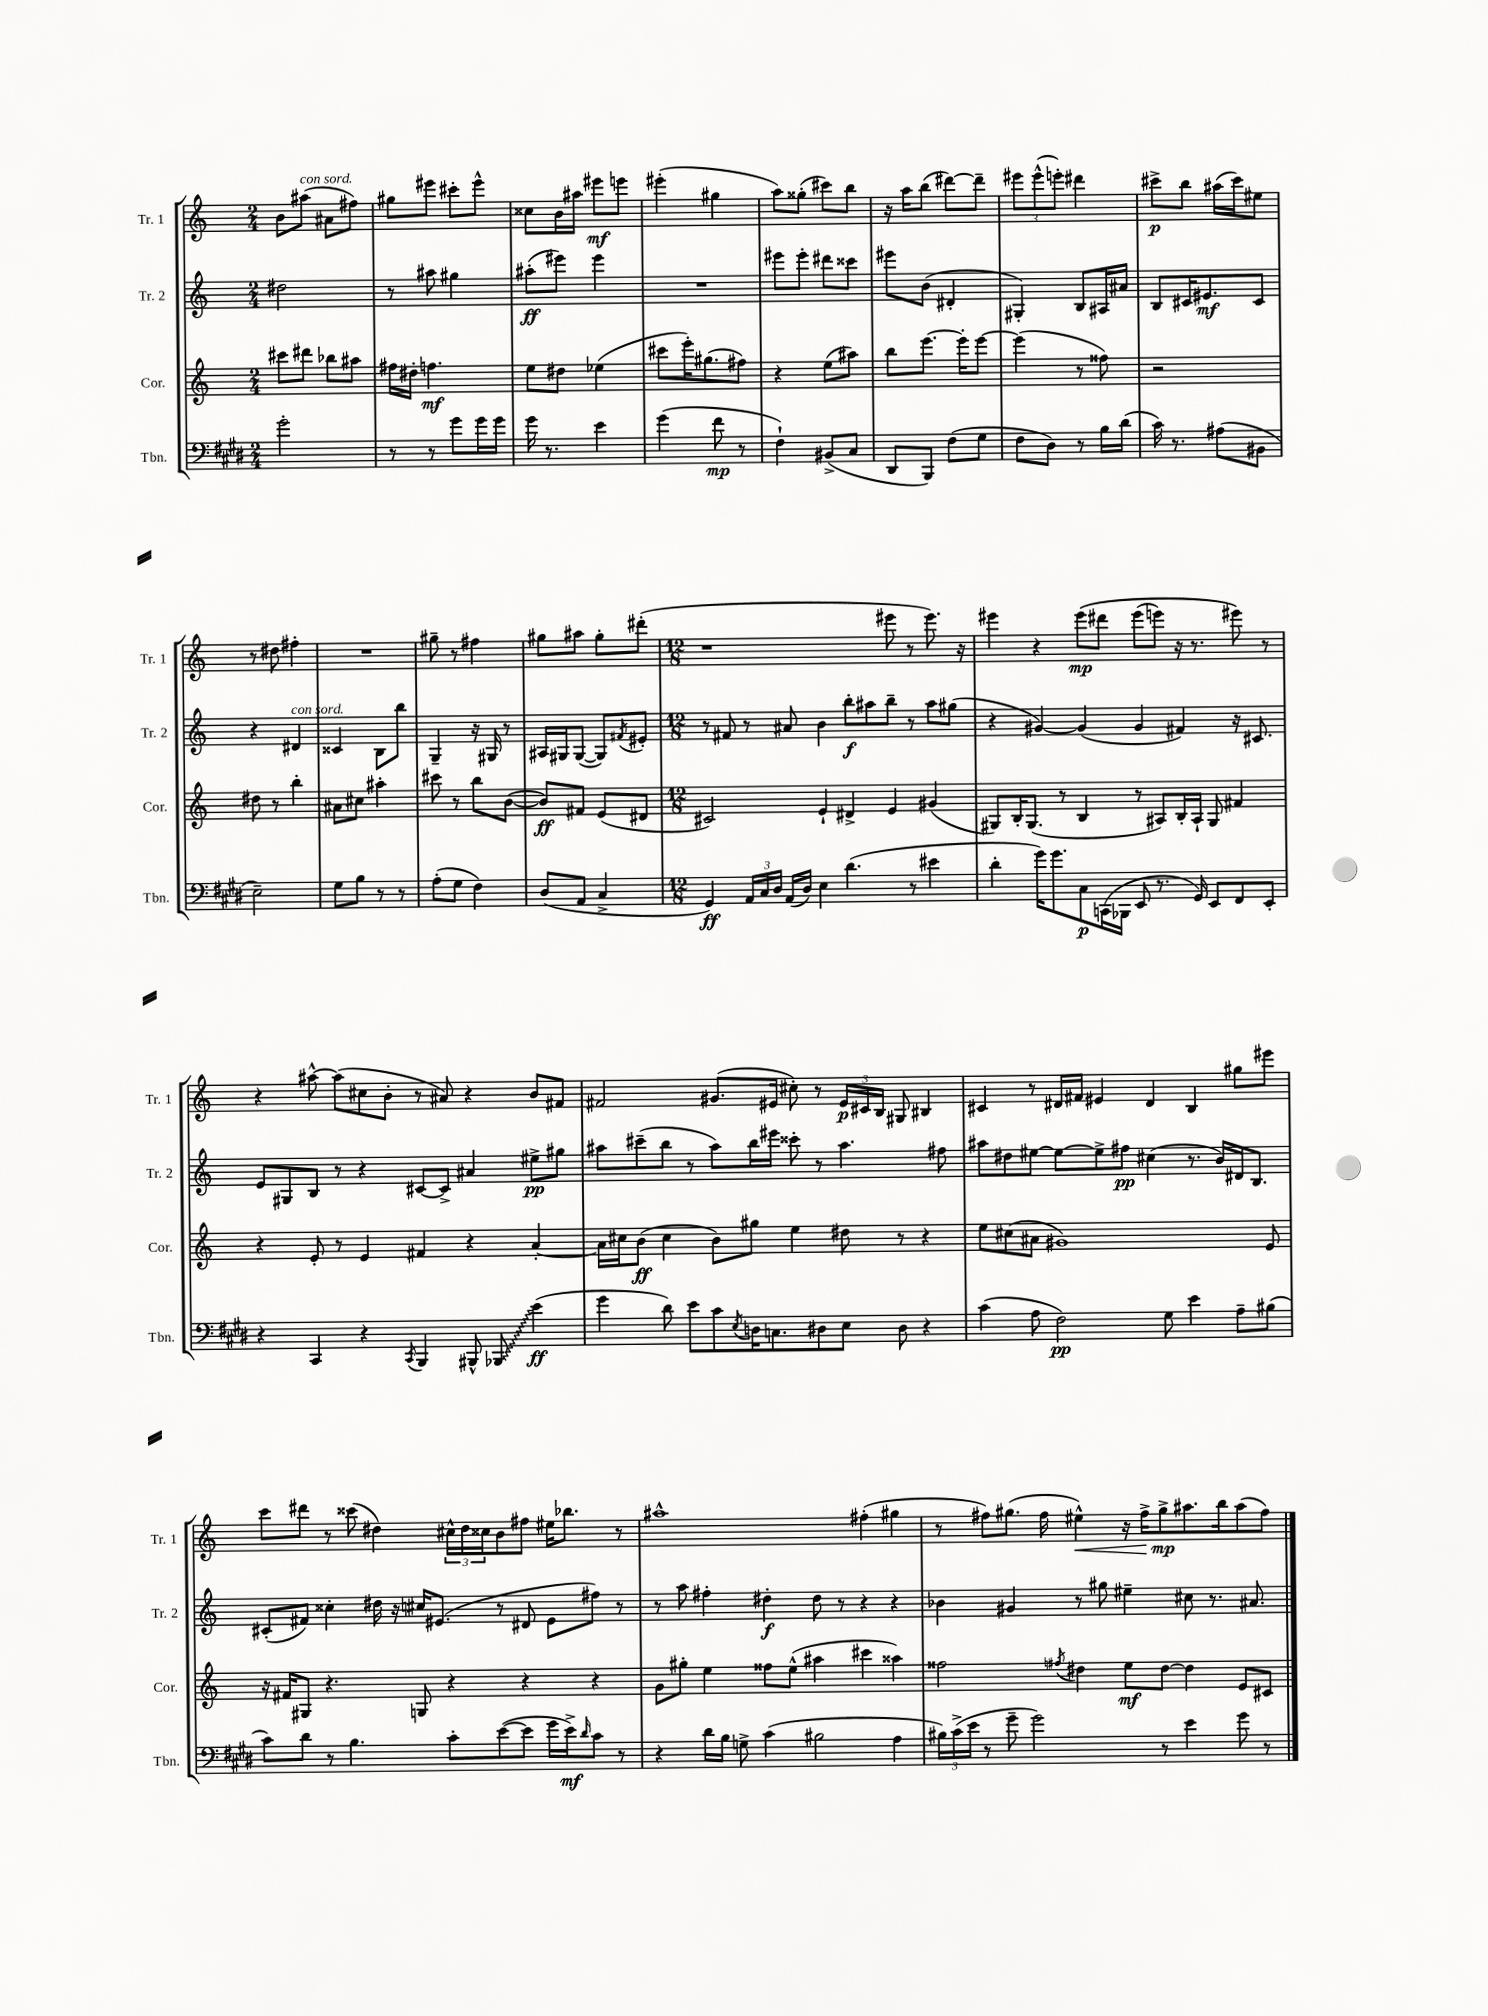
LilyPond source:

<<
\new StaffGroup <<
\new Staff = "s0" \with { instrumentName = "Tr. 1" shortInstrumentName = "Tr. 1" } {
    \clef treble \key c \major \numericTimeSignature \time 2/4
    b'8 ais''8^\markup { \italic "con sord." }( ais'8 fis''8) |
    gis''8 eis'''8 cis'''8-. eis'''8-^ |
    cisis''8 b'16 ais''16 eis'''8\mf e'''8 |
    eis'''4-.( gis''4 |
    a''8) gisis''8-.( cis'''8) b''8 |
    r16 a''16 b''8( dis'''8~) dis'''8-- |
    \tuplet 3/2 { eis'''8 eis'''8-^( e'''8-.) } dis'''4 |
    cis'''8->\p b''8 ais''16( cis'''16) eis''8 |
    r8 dis''8 fis''4-. |
    R2 |
    gis''8-- r8 fis''4 |
    gis''8 ais''8 gis''8-. dis'''8-.( |
    \numericTimeSignature \time 12/8 r1 eis'''8 r8 eis'''8.) r16 |
    eis'''4 r4 eis'''8\mp\( dis'''8 eis'''8( e'''8) r16 r8. eis'''8\) r8 |
    r4 ais''8~-^ ais''8( cis''8 b'8-. r8 ais'8) r4 b'8 fis'8 |
    fis'2 gis'8.( eis'16 cis''8-.) r8 \tuplet 3/2 { eis'16\p cis'16 b16 } gis8 bis4 |
    cis'4 r8 dis'16 fis'16 eis'4 dis'4 b4 gis''8 eis'''8 |
    c'''8 dis'''8 r8 cisis'''8( dis''4) \tuplet 3/2 { cis''16-^ dis''16 cisis''16 } b'8 fis''8 eis''16 bes''8. r8 |
    ais''1-^ fis''4-.( gis''4 |
    r8 fis''8) gis''8.( fis''16 eis''4-^\<) r16 fis''16-> gis''8->\mp\! ais''8. b''16 ais''8( fis''8) \bar "|." |
}
\new Staff = "s1" \with { instrumentName = "Tr. 2" shortInstrumentName = "Tr. 2" } {
    \clef treble \key c \major \numericTimeSignature \time 2/4
    dis''2 |
    r8 ais''8 gis''4 |
    ais''8-.\ff( eis'''8) eis'''4 |
    R2 |
    eis'''8 eis'''8-. dis'''8 cisis'''8 |
    eis'''8 b'8( dis'4-. |
    gis4-.) b8 ais16 ais'16 |
    b8 cis'16 eis'8.\mf cis'8 |
    r4 dis'4^\markup { \italic "con sord." } |
    cisis'4 b8 b''8 |
    g4-- r16 gis16 r8 |
    ais16 gis16 gis8~( gis8) \acciaccatura { fis'8 } eis'8-. |
    \numericTimeSignature \time 12/8 r8 fis'8 r8 ais'8 b'4 b''8-.\f ais''8 b''8-- r8 ais''8 gis''8( |
    r4 gis'4~) gis'4( gis'4 fis'4) r16 cis'8. |
    e'8 gis8 b8 r8 r4 cis'8~ cis'8-> ais'4 eis''8->\pp gis''8 |
    ais''8 cis'''8--( b''8 r8 ais''8) b''16 eis'''16 cisis'''8-. r8 ais''4. fis''8 |
    ais''8 dis''8 eis''8~ eis''8~ eis''8-> fis''8\pp cis''4( r8. b'16) dis'16 b8. |
    cis'8-.( fis'8) cisis''4-. dis''16 r16 cis''16 eis'8.( r8 dis'8 eis'8 fis''8) r8 |
    r8 a''8 fis''4-. dis''4-.\f dis''8 r8 r4 r4 |
    bes'4 gis'4 r8 gis''8 eis''4-- cis''8 r8. ais'8. \bar "|." |
}
\new Staff = "s2" \with { instrumentName = "Cor." shortInstrumentName = "Cor." } {
    \clef treble \key c \major \numericTimeSignature \time 2/4
    cis'''8 dis'''8 bes''8 ais''8 |
    fis''16 dis''16-. f''4.\mf |
    e''8 dis''8 ees''4( |
    cis'''8 e'''16-.) gis''8.( fis''8) |
    r4 e''8( ais''8) |
    b''8 e'''8.~ e'''16-. e'''8~ |
    e'''4( r8 fisis''8) |
    r2 |
    dis''8 r8 b''4-. |
    ais'8 cis''8 ais''4-. |
    cis'''8 r8 b''8 b'8~( |
    b'8\ff) fis'8 e'8( dis'8 |
    \numericTimeSignature \time 12/8 cis'2) e'4-! dis'4-> e'4 gis'4( |
    gis8) b16-. gis8.( r8 b4 r8 ais8) b16-. ais16-! gis8 fis'4 |
    r4 e'8-. r8 e'4 fis'4 r4 a'4~-. |
    a'16 cis''16 b'8\ff( cis''4 b'8) gis''8 e''4 dis''8 r8 r4 |
    e''8 cis''8( ais'8 gis'1) e'8 |
    r16 fis'16 gis8 r4. g8 r4 r4 r4 |
    g'8 gis''8-. e''4 fisis''8 e''8-^( ais''4 cis'''4 aisis''4) |
    fisis''2 \acciaccatura { fis''8 } dis''4 e''8\mf dis''8~ dis''4 e'8 cis'8 \bar "|." |
}
\new Staff = "s3" \with { instrumentName = "Tbn." shortInstrumentName = "Tbn." } {
    \clef bass \key e \major \numericTimeSignature \time 2/4
    gis'2-. |
    r8 r8 gis'8 gis'16 gis'16 |
    gis'16 r8. e'4 |
    gis'4( fis'8\mp r8 |
    fis4-!) bis,8->( cis8 |
    dis,8 b,,8) fis8( gis8 |
    fis8 dis8) r8 b16 dis'16( |
    cis'16) r8. ais8( bis,8 |
    e2--) |
    gis8 b8 r8 r8 |
    a8-.( gis8 fis4) |
    dis8( a,8 cis4-> |
    \numericTimeSignature \time 12/8 gis,4\ff) \tuplet 3/2 { a,16 cis16 dis16 } a,16( dis16) e4 dis'4.( r8 eis'4 |
    dis'4-. gis'16) gis'8. cis8\p c,16( bes,,16 e,8 r8. gis,16) e,8 fis,8 e,8-. |
    r4 cis,4 r4 \acciaccatura { cis,8 } b,,4 bis,,8-^ \once \override Glissando.style = #'zigzag bes,,8\glissando e'4\ff( |
    gis'4 dis'8) e'8 cis'8 \acciaccatura { e8 } d16 c8. dis8 e8 dis8 r4 |
    cis'4( a8 fis2\pp) gis8 e'4 a8-- bis8( |
    cis'8) dis'8 r8 b4. cis'8-. e'8~( e'8 gis'16 e'16->\mf) \grace { dis'16 } cis'8 r8 |
    r4 dis'16 b16 g8-> cis'4( bis2 a4 |
    \tuplet 3/2 { bis16) cis'16->( e'16 } r8 gis'8-- gis'2) r8 e'4 gis'8 r8 \bar "|." |
}
>>
>>
\layout { \context { \Score \remove "Bar_number_engraver" } }
